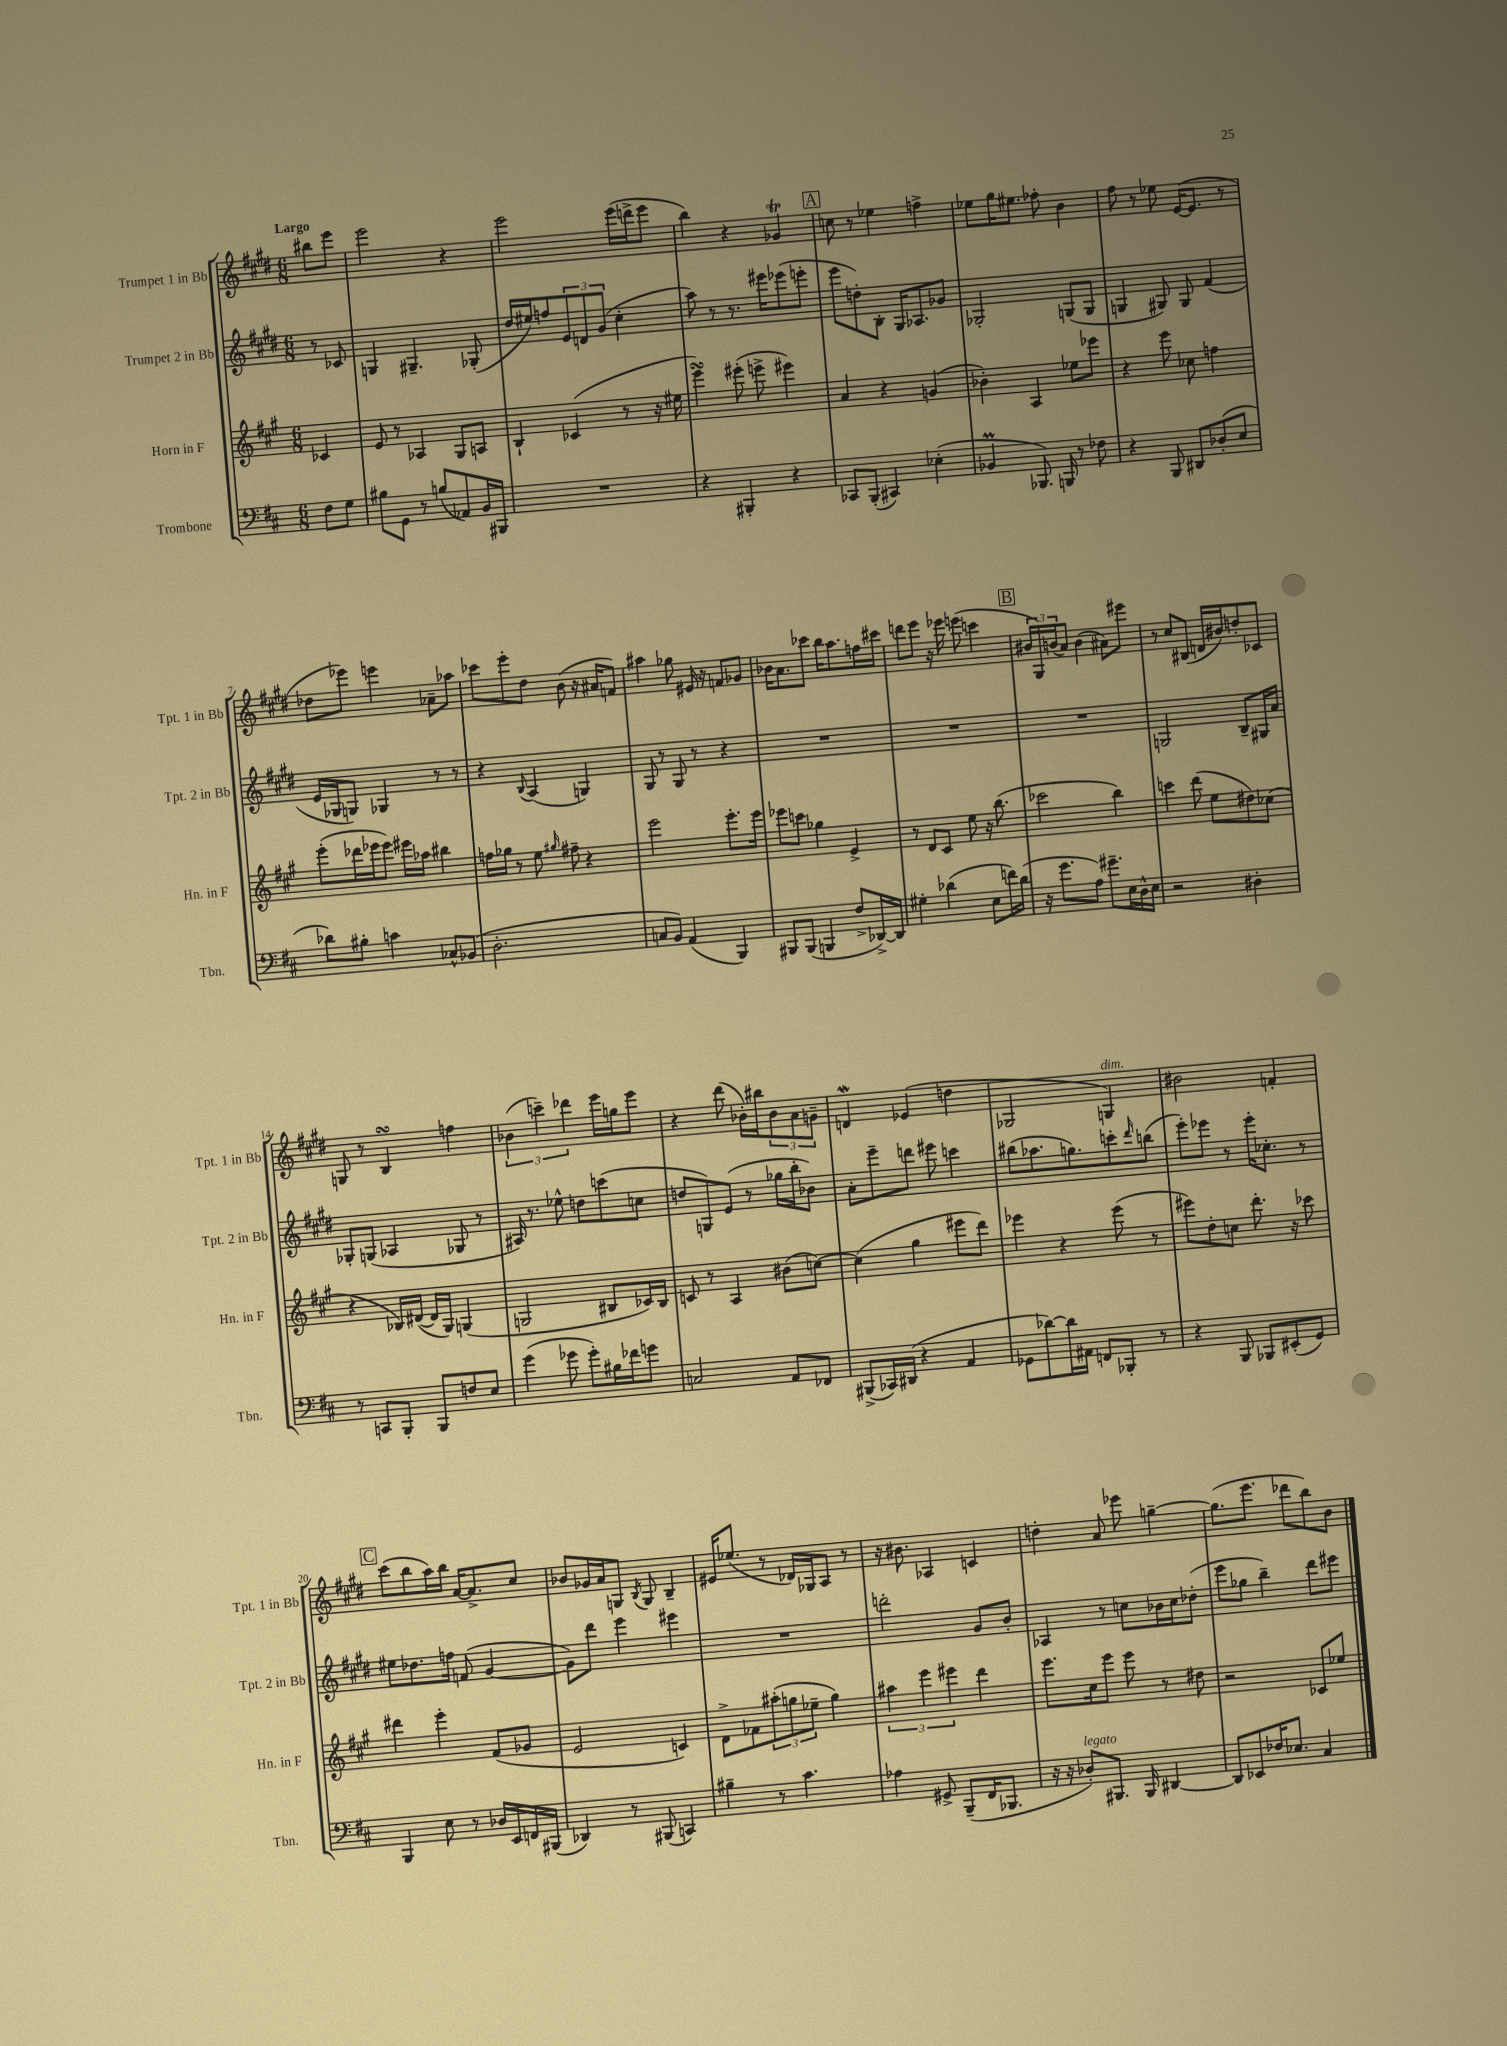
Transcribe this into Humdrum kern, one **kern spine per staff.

**kern	**kern	**kern	**kern
*staff4	*staff3	*staff2	*staff1
*clefF4	*clefG2	*clefG2	*clefG2
*k[f#c#]	*k[f#c#g#]	*k[f#c#g#d#]	*k[f#c#g#d#]
*M6/8	*M6/8	*M6/8	*M6/8
8F#	4c-	8r	8bb#
8G	.	8c-	8eee
=	=	=	=
8B#	8e	4G	2eee
8GG	8r	.	.
8r	4A-	4.G#~	.
(8B	.	.	.
8AA-)	8G#	.	4r
16BB	8A	(8G-'	.
16BBB#	.	.	.
=	=	=	=
2.r	4B`	16dd#	2eee
.	.	16ee#)	.
.	.	8ff	.
.	(4c-	12e	.
.	.	12d	.
.	.	(12g#	.
.	8r	4cc#'	(16eee
.	.	.	16ddd^
.	16r	.	8eee
.	16ee#	.	.
=	=	=	=
4r	4eee)	8aa)	4bb)
.	.	8r	.
4BBB#'	(8eee#'	8.r	4r
.	8eee^	.	.
.	.	16eee#	.
4r	4eee#)	(8eee-	4g-
.	.	8eee'	.
=	=	=	=
8CC-	4a	8eee	8cc
(8BBB'	.	8dd')	8r
4CC#)	4r	8B'	4ee-
.	.	16G#	.
.	.	8.A-	.
(4E-'	(4g	.	4ff^
.	.	8g-	.
=	=	=	=
4BB-	4b-')	2G-'	8ee-
.	.	.	16gg#
.	.	.	8.ee#
8.BBB-)	4A	.	.
.	.	.	8ff-'
16BBB	.	.	.
8r	8ee-	(8G	4b
8F-	8eee-	8G	.
=	=	=	=
4r	4r	4G	8ff#
.	.	.	8r
8BBB	8eee	8G#)	8ee-
8DD#	8cc-	8G#	([16e
.	.	.	8.e]
(8D-'	4ff	(4f#	.
8E	.	.	8r
=	=	=	=
8d-)	(8eee'	16e	8dd-
.	.	16G-	.
8B#'	16ddd-	8G)	8eee-)
.	16eee-	.	.
4c	8eee-)	4G-	4eee
.	16eee#	.	.
.	16aa-	.	.
8C-^^	4bb#	8r	8a-~
(8BB-	.	8r	8aa-
=	=	=	=
2.D'	16ff	4r	8ccc-
.	16gg-	.	.
.	8r	.	8eee'
.	.	8qqB	.
.	8ee	(4A	8dd#
.	16qqgg#	.	.
.	8ff#~	.	(8b
.	4r	4G)	16r
.	.	.	16a#
.	.	.	8f)
=	=	=	=
8C	2eee	8G#	4aa#
8BB)	.	8r	.
(4AA	.	8G#	8gg-
.	.	8r	16e#
.	.	.	16r
4BBB)	8.eee'	4r	8f
.	.	.	8g-
.	16eee	.	.
=	=	=	=
8BBB#	8eee-	2.r	16b-
.	.	.	8.a
(8BBB#	8ccc	.	.
4BBB	4gg-	.	8ccc-
.	.	.	16bb
.	.	.	8.aa
8F#^	4e^	.	.
[16DD-^)	.	.	16ff
16DD-]	.	.	16ccc#
=	=	=	=
4G#'	8r	2.r	8ddd
.	8d	.	8eee
(4d-	8c#	.	16r
.	.	.	16eee-
.	8ee	.	(8eee
8E	16r	.	4ccc
.	(8.bb	.	.
16f)	.	.	.
(16d-	.	.	.
=	=	=	=
16r	2ccc-	2.r	24b#
.	.	.	24G#)
8.g	.	.	.
.	.	.	(24b
.	.	.	8a)
8A)	.	.	(4b
8.g#~	.	.	.
.	4bb)	.	8a#)
16E	.	.	.
16D^^	.	.	8eee#
16E	.	.	.
=	=	=	=
2r	4ccc	2G	8r
.	.	.	8cc#
.	(8ddd	.	(8B#
.	8ee	.	16d
.	.	.	16b#)
4D#'	8dd#)	8B~	8dd'
.	(8cc-	16G#	8c-
.	.	16a	.
=	=	=	=
8r	4r	8G-'	8G
8CC	.	(8G	8r
8BBB'	16B-)	4A-	4B
.	([16d#	.	.
8BBB	16d#]	.	.
.	16G#)	.	.
8F	(4G	8G-	4ff
8E	.	8r	.
=	=	=	=
(4g	2G	16A#)	(6b-
.	.	8.r	.
.	.	.	6ccc~)
8g-	.	8ee-^^	.
.	.	.	6ddd-
8g-')	.	8dd	.
16B#	8B#	(8ccc	16eee
16f-	.	.	16gg
8g	16c-)	8cc	8eee
.	16B#	.	.
=	=	=	=
2C	8c	8dd	4r
.	8r	8G)	.
.	4A	(8e	(8ddd#
.	.	8r	16b-')
.	.	.	16bb#
8AA	(8b#	16gg-	12b-
.	.	16bb'	.
.	.	.	12a
8FF-	[8cc)	8b-)	.
.	.	.	12g~
=	=	=	=
(8BBB#^	(4cc]	8a'	4d
16CC-)	.	8eee~	.
(16DD#	.	.	.
4r	4gg#	8ddd	(4e-
.	.	8eee#	.
4AA	8eee#	4ccc	4dd
.	8ddd)	.	.
=	=	=	=
8GG-	4eee-	(8bb#	2G-
[8d-)	.	8.aa-	.
16d-]	4r	.	.
16AA#	.	8.gg)	.
8FF	.	.	.
8BBB-'	(8eee-	8ccc'	4G)
.	.	16qqddd#	.
8r	8r	(8bb	.
=	=	=	=
4r	8eee#)	8eee')	2b#
.	8dd'	8eee-	.
8BBB	8cc	8r	.
8BBB-	8.ddd'	16eee-'	.
.	.	8.cc-'	.
(8EE#'	.	.	4f'
.	16r	.	.
8GG)	8ccc-	8r	.
=	=	=	=
4BBB	4ddd#	8ee#	(8ccc#
.	.	8.dd-	8bb
8E	4eee'	.	16aa)
.	.	16ff	16bb
8r	.	(8f	[16a
.	.	.	8.a^]
16D-	(8f#	[4g#	.
16EE	.	.	.
16FF	8g-	.	8cc#
(16BBB#	.	.	.
=	=	=	=
4DD-)	2e	8g#])	8b-
.	.	8ddd#	16g-
.	.	.	16a
8r	.	4eee	8G
.	.	.	8qB
(8BBB#	.	.	8G
4CC)	4c)	4eee#	4B~
=	=	=	=
4B#~	8d^	2.r	16e#
.	.	.	(8.ee-
.	8f-	.	.
8r	(12aa#'	.	8r
.	12gg	.	.
4.c#	.	.	16d-)
.	12ee-~	.	.
.	.	.	16G-
.	4gg)	.	8A
.	.	.	8r
=	=	=	=
4A-	6aa#	2ddd'	16r
.	.	.	8.b#
.	6eee	.	.
8GG#^	.	.	4A-
.	6eee#	.	.
(8BBB~	.	.	.
16FF#	4ddd	8g#	4c
8.BBB-	.	.	.
.	.	8b'	.
=	=	=	=
16r	8.eee	4A-	4dd'
16r	.	.	.
8D-')	.	.	.
.	16cc#	.	.
8.BBB#	8eee	8r	8a
.	8eee	8cc	8eee-
16BBB#	.	.	.
[4DD#	8r	16b-	[4gg~
.	.	16cc	.
.	8dd#	(8dd-'	.
=	=	=	=
8DD#]	2r	8eee	(8.gg]
8EE-	.	8gg-	.
.	.	.	8.eee
16F-	.	4bb~)	.
8.E-	.	.	.
.	.	.	8ddd-
4C#	8c-	8ddd#	8bb)
.	8ee-	8eee#	8b
==	==	==	==
*-	*-	*-	*-
